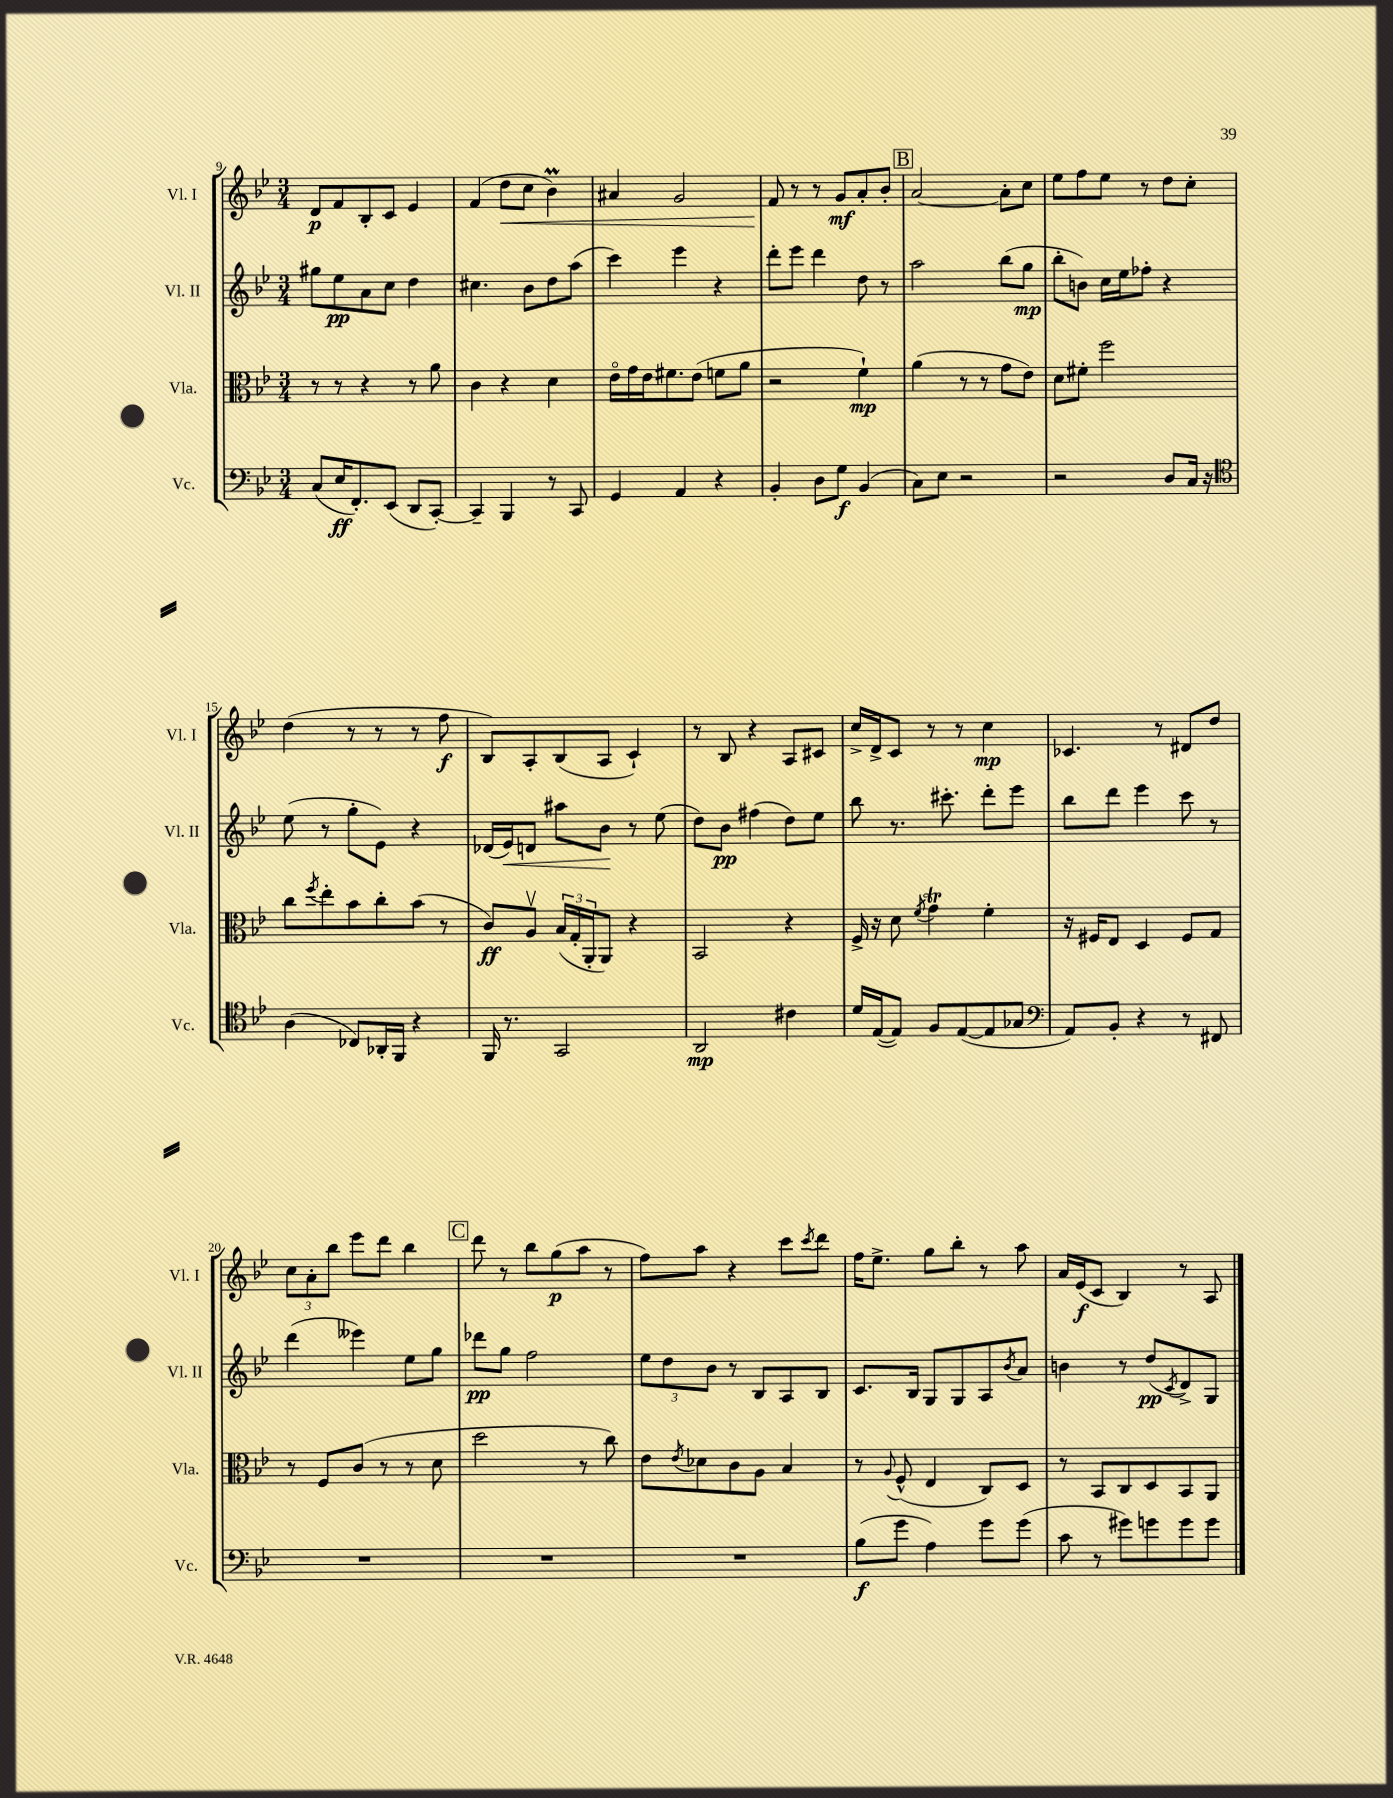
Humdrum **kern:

**kern	**dynam	**kern	**dynam	**kern	**dynam	**kern	**dynam
*part4	*part4	*part3	*part3	*part2	*part2	*part1	*part1
*staff4	*staff4	*staff3	*staff3	*staff2	*staff2	*staff1	*staff1
*I"Vc.	*	*I"Vla.	*	*I"Vl. II	*	*I"Vl. I	*
*I'Vc.	*	*I'Vla.	*	*I'Vl. II	*	*I'Vl. I	*
*clefF4	*	*clefC3	*	*clefG2	*	*clefG2	*
*k[b-e-]	*	*k[b-e-]	*	*k[b-e-]	*	*k[b-e-]	*
*M3/4	*	*M3/4	*	*M3/4	*	*M3/4	*
=9	=9	=9	=9	=9	=9	=9	=9
(8C/L	.	8r	.	8gg#X\L	.	8d/L	p
16E-/K	ff	8r	.	8ee-\	pp	8f/	.
8.FF'/)	.	.	.	.	.	.	.
.	.	4r	.	8a\	.	8B-'/	.
(8EE-/J	.	.	.	8cc\J	.	8c/J	.
8DD/L	.	8r	.	4dd\	.	4e-/	.
[8CC'/J)	.	8a\	.	.	.	.	.
=10	=10	=10	=10	=10	=10	=10	=10
4CC~/]	.	4c\	.	4.cc#X\	.	(4f/	.
!	!	!	!	!	!	!	!LO:HP:b
4BBB-/	.	4r	.	.	.	8dd\L	<
.	.	.	.	8b-\L	.	8cc\J	.
8r	.	4d\	.	8dd\	.	4b-M\)	.
8CC/	.	.	.	(8aa\J	.	.	.
=11	=11	=11	=11	=11	=11	=11	=11
4GG/	.	16e-\LL	.	4ccc\)	.	4a#X/	.
.	.	16g\	.	.	.	.	.
.	.	16e-\J	.	.	.	.	.
.	.	8.f#X\	.	.	.	.	.
4AA/	.	.	.	4eee-\	.	2g/	.
.	.	(8e-\J	.	.	.	.	.
4r	.	8fn\L	.	4r	.	.	.
.	.	8a\J	.	.	.	.	.
=12	=12	=12	=12	=12	=12	=12	=12
4BB-'/	.	2r	.	8ddd'\L	.	8f/	.
.	.	.	.	8eee-\J	.	8r	[
8D\L	.	.	.	4ddd\	.	8r	.
8G\J	f	.	.	.	.	8g/L	mf
(4BB-/	.	4f`\)	mp	8dd\	.	8a'/	.
.	.	.	.	8r	.	8b-'/J	.
!!LO:REH:place=s1:t=B
=13	=13	=13	=13	=13	=13	=13	=13
8C\L)	.	(4a\	.	2aa\	.	[2a/	.
8E-\J	.	.	.	.	.	.	.
2r	.	8r	.	.	.	.	.
.	.	8r	.	.	.	.	.
.	.	8g\L	.	(8bb-\L	.	8a'\L]	.
.	.	8e-\J)	.	8gg\J	mp	8cc\J	.
=14	=14	=14	=14	=14	=14	=14	=14
2r	.	8d\L	.	8bb-'\L	.	8ee-\L	.
.	.	8f#X'\J	.	8bn\J)	.	8ff\	.
.	.	2ff\	.	16cc\LL	.	8ee-\J	.
.	.	.	.	16ee-\J	.	.	.
.	.	.	.	8ff-X'\J	.	8r	.
8D/L	.	.	.	4r	.	8dd\L	.
16C/Jk	.	.	.	.	.	8cc'\J	.
16r	.	.	.	.	.	.	.
!!LO:LB:g=z
=15	=15	=15	=15	=15	=15	=15	=15
*clefC4	*	*	*	*	*	*	*
(4A\	.	8cc\L	.	(8ee-\	.	(4dd\	.
.	.	8qff/	.	.	.	.	.
.	.	8ee-'\	.	8r	.	.	.
8C-X/L)	.	8b-\	.	8gg'\L	.	8r	.
16AA-X'/L	.	8cc'\	.	8e-\J)	.	8r	.
16FF/JJ	.	.	.	.	.	.	.
4r	.	(8b-\J	.	4r	.	8r	.
.	.	8r	.	.	.	8ff\	f
=16	=16	=16	=16	=16	=16	=16	=16
16FF/	.	8c/L)	ff	(16d-X/LL	.	8B-/L)	.
!	!	!	!	!	!LO:HP:b	!	!
8.r	.	.	.	16e-/J)	<	.	.
.	.	8Av/J	.	8dn/J	.	8A'/	.
2GG/	.	(24B-/LL	.	8aa#X\L	.	(8B-/	.
.	.	24G'/	.	.	.	.	.
.	.	24AA'/J	.	.	.	.	.
.	.	8AA/J)	.	8b-\J	.	8A/J	.
.	.	4r	.	8r	[	4c`/)	.
.	.	.	.	(8ee-\	.	.	.
=17	=17	=17	=17	=17	=17	=17	=17
2AA/	mp	2BB-/	.	8dd\L)	.	8r	.
.	.	.	.	8b-\J	pp	8B-/	.
.	.	.	.	(4ff#X\	.	4r	.
4c#X\	.	4r	.	8dd\L)	.	8A/L	.
.	.	.	.	8ee-\J	.	8c#X/J	.
=18	=18	=18	=18	=18	=18	=18	=18
16d/LL	.	16F^/	.	8bb-\	.	16cc^/LL	.
([16E-/J	.	16r	.	.	.	16d^/J	.
8E-/J])	.	8d\	.	8.r	.	8c/J	.
.	.	8qf/	.	.	.	.	.
8F/L	.	4gT\	.	.	.	8r	.
.	.	.	.	8.ccc#X'\	.	.	.
([8E-/	.	.	.	.	.	8r	.
8E-/]	.	4f'\	.	8ddd'\L	.	4cc\	mp
8G-X/J	.	.	.	8eee-\J	.	.	.
=19	=19	=19	=19	=19	=19	=19	=19
*clefF4	*	*	*	*	*	*	*
8AA/L)	.	16r	.	8bb-\L	.	4.c-X/	.
.	.	16F#X/KL	.	.	.	.	.
8BB-'/J	.	8E-/J	.	8ddd\J	.	.	.
4r	.	4D/	.	4eee-\	.	.	.
.	.	.	.	.	.	8r	.
8r	.	8F#/L	.	8ccc\	.	8d#X/L	.
8FF#X/	.	8G/J	.	8r	.	8dd/J	.
!!LO:LB:g=z
=20	=20	=20	=20	=20	=20	=20	=20
2.r	.	8r	.	(4ddd\	.	12cc\L	.
.	.	.	.	.	.	12a'\	.
.	.	8F/L	.	.	.	.	.
.	.	.	.	.	.	12bb-\J	.
.	.	(8c/J	.	4eee--X\)	.	8eee-\L	.
.	.	8r	.	.	.	8ddd\J	.
.	.	8r	.	8ee-\L	.	4bb-\	.
.	.	8d\	.	8gg\J	.	.	.
!!LO:REH:place=s1:t=C
=21	=21	=21	=21	=21	=21	=21	=21
2.r	.	2dd\	.	8ddd-X\L	pp	8ddd\	.
.	.	.	.	8gg\J	.	8r	.
.	.	.	.	2ff\	.	8bb-\L	.
.	.	.	.	.	.	(8gg\	p
.	.	8r	.	.	.	8aa\J	.
.	.	8cc\)	.	.	.	8r	.
=22	=22	=22	=22	=22	=22	=22	=22
2.r	.	8e-\L	.	12ee-\L	.	8ff\L)	.
.	.	.	.	12dd\	.	.	.
.	.	8qe-/	.	.	.	.	.
.	.	8d-X\	.	.	.	8aa\J	.
.	.	.	.	12b-\J	.	.	.
.	.	8c\	.	8r	.	4r	.
.	.	8A\J	.	8B-/L	.	.	.
.	.	4B-/	.	8A/	.	8ccc\L	.
.	.	.	.	.	.	8qccc/	.
.	.	.	.	8B-/J	.	8ddd\J	.
=23	=23	=23	=23	=23	=23	=23	=23
(8B-\L	f	8r	.	8.c/L	.	16ff\KL	.
.	.	.	.	.	.	8.ee-^\J	.
.	.	8qqA/	.	.	.	.	.
8g\J	.	(8F^^/	.	.	.	.	.
.	.	.	.	16B-/Jk	.	.	.
4A\)	.	4E-/	.	8G/L	.	8gg\L	.
.	.	.	.	8G/	.	8bb-'\J	.
8g\L	.	8C/L)	.	8A/	.	8r	.
.	.	.	.	8qb-/	.	.	.
(8g\J	.	8D/J	.	8a/J	.	8aa\	.
=24	=24	=24	=24	=24	=24	=24	=24
8c\	.	8r	.	4bn\	.	16a/LL	.
.	.	.	.	.	.	(16e-/J	f
8r	.	8BB-/L	.	.	.	8c/J	.
8g#X\L)	.	8C/	.	8r	.	4B-/)	.
8gn\	.	8D/	.	(8dd/L	pp	.	.
.	.	.	.	8qc/	.	.	.
8g\	.	8BB-/	.	8d^/)	.	8r	.
8g\J	.	8AA/J	.	8G/J	.	8A/	.
==	==	==	==	==	==	==	==
*-	*-	*-	*-	*-	*-	*-	*-
